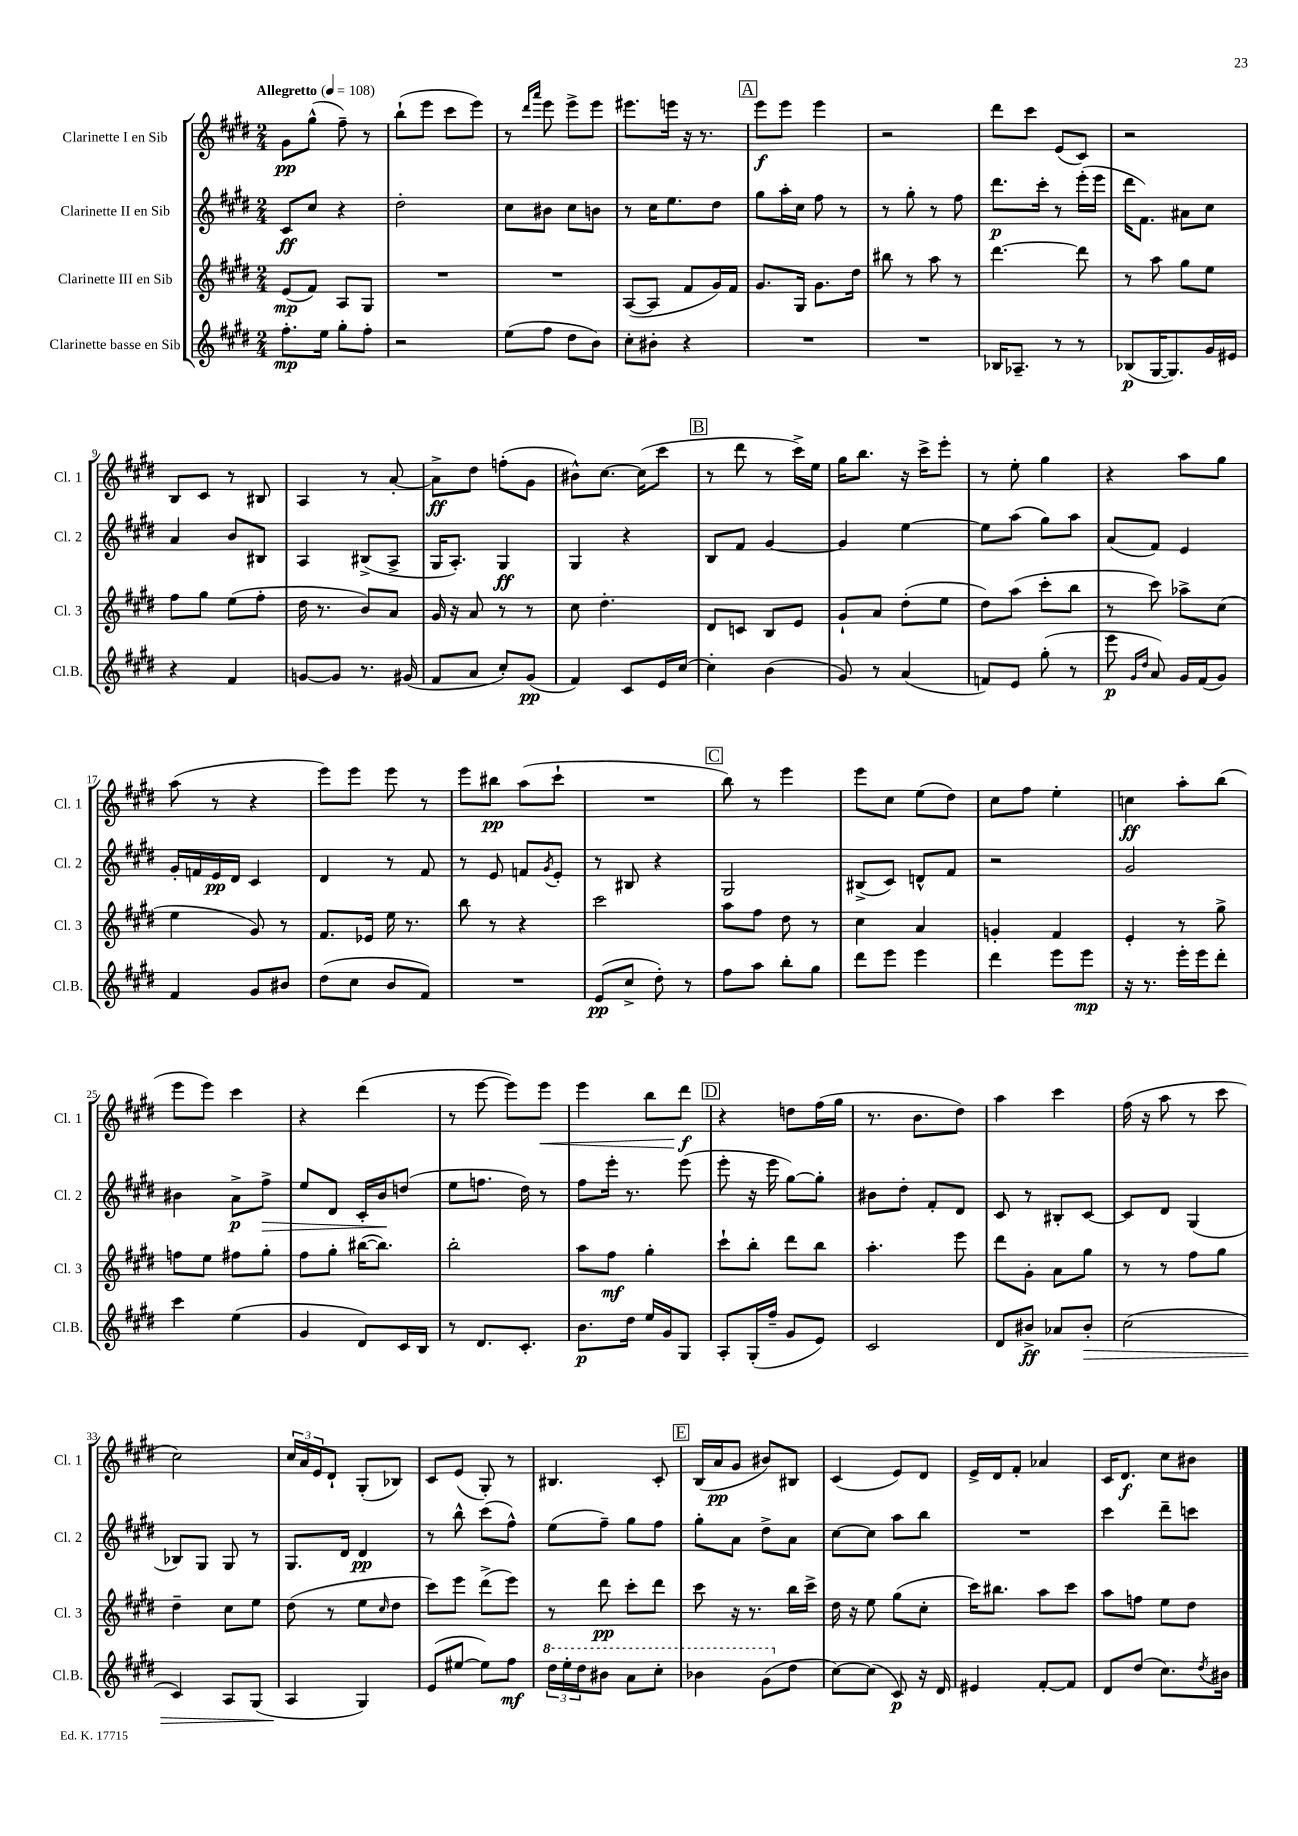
<<
\new StaffGroup <<
\new Staff = "s0" \with { instrumentName = "Clarinette I en Sib" shortInstrumentName = "Cl. 1" } {
    \clef treble \key e \major \numericTimeSignature \time 2/4 \tempo "Allegretto" 4 = 108
    gis'8\pp gis''8-^( fis''8--) r8 |
    b''8-!( e'''8 cis'''8 e'''8) |
    r8 \grace { dis'''16 a'''16 } e'''8 e'''8-> e'''8 |
    eis'''8. e'''16 r16 r8. |
    \mark \markup { \box "A" } e'''8\f e'''8 e'''4 |
    r2 |
    dis'''8 cis'''8 e'8( cis'8) |
    r2 |
    b8 cis'8 r8 bis8 |
    a4 r8 a'8~-. |
    a'8->\ff dis''8 f''8-.( gis'8 |
    bis'8-^) cis''8.~ cis''16( cis'''8 |
    \mark \markup { \box "B" } r8 dis'''8 r8 cis'''16->) e''16 |
    gis''16 b''8. r16 cis'''16-> e'''8-. |
    r8 e''8-. gis''4 |
    r4 a''8 gis''8 |
    a''8( r8 r4 |
    e'''8) e'''8 e'''8 r8 |
    e'''8 bis''8\pp a''8( cis'''8-! |
    R2 |
    \mark \markup { \box "C" } b''8) r8 e'''4 |
    e'''8 cis''8 e''8( dis''8) |
    cis''8 fis''8 e''4-. |
    c''4\ff a''8-. b''8( |
    e'''8 e'''8) cis'''4 |
    r4 dis'''4( |
    r8 e'''8~ e'''8) e'''8\< |
    e'''4 b''8 dis'''8\f\! |
    \mark \markup { \box "D" } r4 d''8 fis''16( gis''16 |
    r8. b'8. dis''8) |
    a''4 cis'''4 |
    fis''16( r16 a''8 r8 cis'''8 |
    cis''2) |
    \tuplet 3/2 { cis''16 a'16 e'16 } dis'8-! gis8-.( bes8) |
    cis'8 e'8( gis8-.) r8 |
    bis4. cis'8-. |
    \mark \markup { \box "E" } b16( a'16\pp gis'8 bis'8) bis8 |
    cis'4( e'8) dis'8 |
    e'16-> dis'16 fis'8-. aes'4 |
    cis'16 dis'8.\f cis''8 bis'8 \bar "|." |
}
\new Staff = "s1" \with { instrumentName = "Clarinette II en Sib" shortInstrumentName = "Cl. 2" } {
    \clef treble \key e \major \numericTimeSignature \time 2/4
    cis'8\ff cis''8 r4 |
    dis''2-. |
    cis''8 bis'8 cis''8 b'8 |
    r8 cis''16 e''8. dis''8 |
    \mark \markup { \box "A" } gis''8 a''16-. cis''16 fis''8 r8 |
    r8 gis''8-. r8 fis''8 |
    dis'''8.\p cis'''16-. r8 e'''16-.( e'''16 |
    dis'''16 fis'8.) ais'8 cis''8 |
    a'4 b'8 bis8 |
    a4 bis8->( a8-> |
    gis16 a8.-.) gis4\ff |
    gis4 r4 |
    \mark \markup { \box "B" } b8 fis'8 gis'4~ |
    gis'4 e''4~ |
    e''8 a''8( gis''8) a''8 |
    a'8( fis'8) e'4 |
    gis'16-. f'16 e'16\pp dis'16 cis'4 |
    dis'4 r8 fis'8 |
    r8 e'8 f'8 \acciaccatura { gis'8 } e'8-. |
    r8 bis8 r4 |
    \mark \markup { \box "C" } gis2 |
    bis8->( cis'8) d'8-^ fis'8 |
    r2 |
    gis'2 |
    bis'4 a'8->\p fis''8->\> |
    e''8 dis'8 cis'16-. b'16\! d''8( |
    e''8 f''8. dis''16) r8 |
    fis''8 e'''16-. r8. e'''8( |
    \mark \markup { \box "D" } e'''8-. r16 e'''16 gis''8~) gis''8-. |
    bis'8 dis''8-. fis'8-. dis'8 |
    cis'8 r8 bis8-. cis'8~ |
    cis'8 dis'8 gis4( |
    bes8) gis8 gis8 r8 |
    gis8. dis'16 dis'4\pp |
    r8 b''8-^ cis'''8( fis''8-^) |
    e''8( fis''8--) gis''8 fis''8 |
    \mark \markup { \box "E" } gis''8-. a'8 dis''8-> a'8 |
    cis''8~ cis''8 a''8 b''8 |
    R2 |
    cis'''4 dis'''8-- c'''8 \bar "|." |
}
\new Staff = "s2" \with { instrumentName = "Clarinette III en Sib" shortInstrumentName = "Cl. 3" } {
    \clef treble \key e \major \numericTimeSignature \time 2/4
    e'8\mp( fis'8) a8 gis8 |
    R2 |
    R2 |
    a8~( a8 fis'8 gis'16) fis'16 |
    \mark \markup { \box "A" } gis'8. gis16 gis'8. dis''16 |
    bis''8 r8 a''8 r8 |
    dis'''4.~ dis'''8 |
    r8 a''8 gis''8 e''8 |
    fis''8 gis''8 e''8( fis''8-. |
    dis''16 r8. b'8) a'8 |
    gis'16 r16 a'8 r8 r8 |
    cis''8 dis''4.-. |
    \mark \markup { \box "B" } dis'8 c'8 b8 e'8 |
    gis'8-! a'8 dis''8-.( e''8 |
    dis''8) a''8( cis'''8-. b''8 |
    r8 cis'''8) aes''8-> cis''8( |
    e''4 gis'8) r8 |
    fis'8. ees'16 e''16 r8. |
    b''8 r8 r4 |
    cis'''2 |
    \mark \markup { \box "C" } a''8 fis''8 dis''8 r8 |
    cis''4 a'4 |
    g'4-. fis'4 |
    e'4-. r8 gis''8-> |
    f''8 e''8 fis''8 gis''8-. |
    fis''8 gis''8-. bis''16~( bis''8.) |
    b''2-. |
    a''8 fis''8\mf gis''4-. |
    \mark \markup { \box "D" } cis'''8-! b''8-. dis'''8 b''8 |
    a''4.-. e'''8 |
    dis'''8 gis'8-. a'8 gis''8 |
    r8 r8 fis''8 gis''8 |
    dis''4-- cis''8 e''8 |
    dis''8( r8 e''8 \grace { cis''16 } dis''8 |
    cis'''8) e'''8 dis'''8->( e'''8) |
    r8 dis'''8\pp cis'''8-. dis'''8 |
    \mark \markup { \box "E" } cis'''8 r16 r8. b''16 cis'''16-> |
    dis''16 r16 e''8 gis''8( cis''8-. |
    cis'''16) bis''8. a''8 cis'''8 |
    a''8 f''8 e''8 dis''8 \bar "|." |
}
\new Staff = "s3" \with { instrumentName = "Clarinette basse en Sib" shortInstrumentName = "Cl.B." } {
    \clef treble \key e \major \numericTimeSignature \time 2/4
    fis''8.-.\mp e''16 gis''8-. fis''8-. |
    r2 |
    e''8( fis''8 dis''8 b'8) |
    cis''8-. bis'8-. r4 |
    \mark \markup { \box "A" } R2 |
    R2 |
    bes16 aes8.-- r8 r8 |
    bes8\p( gis16~ gis8.) gis'16 eis'16 |
    r4 fis'4 |
    g'8~ g'8 r8. gis'16( |
    fis'8 a'8 cis''8-.) gis'8\pp( |
    fis'4) cis'8 e'16 cis''16~ |
    \mark \markup { \box "B" } cis''4-. b'4( |
    gis'8) r8 a'4( |
    f'8) e'8 gis''8-.( r8 |
    e'''8\p \grace { gis'16 dis''16 } a'8) gis'16 fis'16( gis'8) |
    fis'4 gis'8 bis'8 |
    dis''8( cis''8 b'8 fis'8) |
    R2 |
    e'8\pp( cis''8-> dis''8-.) r8 |
    \mark \markup { \box "C" } fis''8 a''8 b''8-. gis''8 |
    dis'''8 e'''8 e'''4 |
    dis'''4 e'''8 e'''8\mp |
    r16 r8. e'''16-. e'''16 dis'''8-. |
    cis'''4 e''4( |
    gis'4 dis'8) cis'16 b16 |
    r8 dis'8. cis'8.-. |
    b'8.\p dis''16 e''16 gis'16 gis8 |
    \mark \markup { \box "D" } a8-. gis16-.( fis''16-- gis'8 e'8) |
    cis'2 |
    dis'8 bis'8->\ff aes'8 bis'8-.\> |
    cis''2( |
    cis'4) a8 gis8( |
    a4\! gis4) |
    e'8( eis''8~ eis''8) fis''8\mf |
    \tuplet 3/2 { \ottava #1 dis'''16 e'''16-. dis'''16 } bis''8 a''8 cis'''8-. |
    \mark \markup { \box "E" } bes''4 gis''8( \ottava #0 dis''8 |
    cis''8~) cis''8( cis'8\p) r16 dis'16 |
    eis'4 fis'8~-. fis'8 |
    dis'8 dis''8( cis''8.) \acciaccatura { dis''8 } bis'16 \bar "|." |
}
>>
>>
